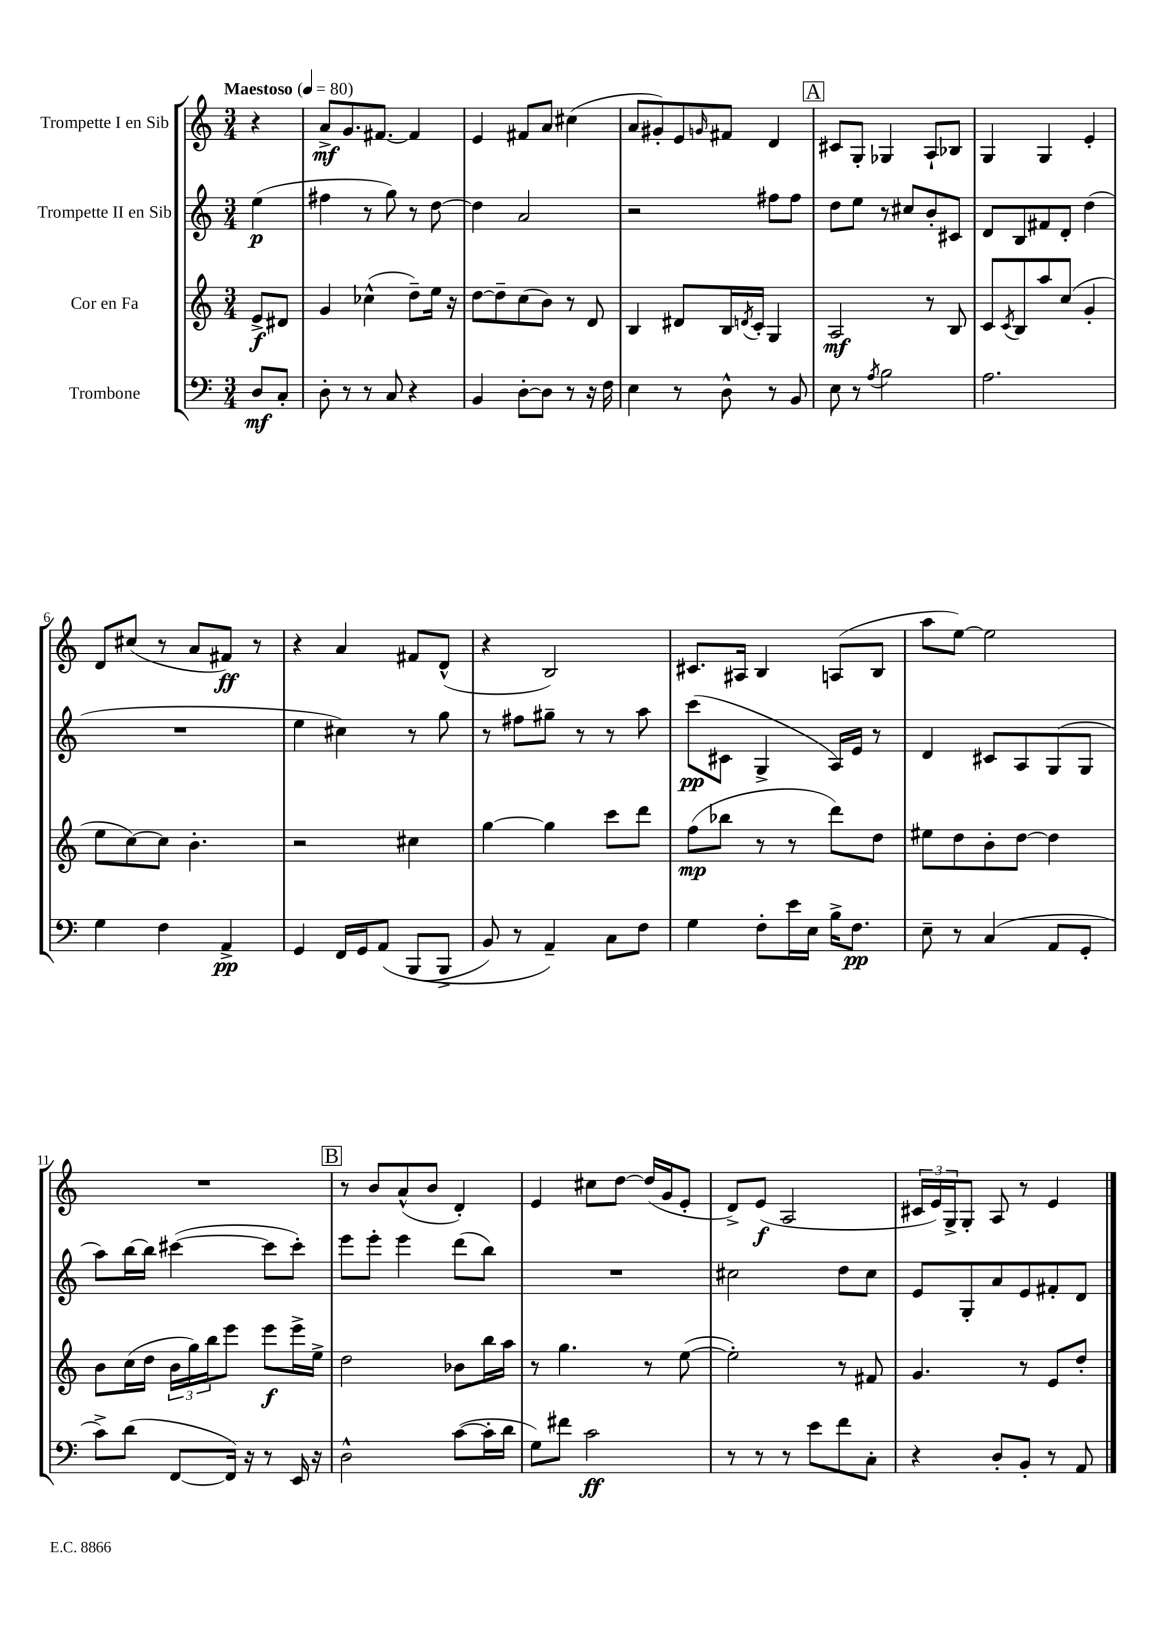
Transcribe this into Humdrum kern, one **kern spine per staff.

**kern	**dynam	**kern	**dynam	**kern	**dynam	**kern	**dynam
*part4	*part4	*part3	*part3	*part2	*part2	*part1	*part1
*staff4	*staff4	*staff3	*staff3	*staff2	*staff2	*staff1	*staff1
*I"Trombone	*	*I"Cor en Fa	*	*I"Trompette II en Sib	*	*I"Trompette I en Sib	*
*clefF4	*	*clefG2	*	*clefG2	*	*clefG2	*
*k[]	*	*k[]	*	*k[]	*	*k[]	*
*M3/4	*	*M3/4	*	*M3/4	*	*M3/4	*
*MM80	*	*MM80	*	*MM80	*	*MM80	*
=	=	=	=	=	=	=	=
!	!	!	!	!	!	!LO:TX:a:B:t=Maestoso	!
8D/L	mf	8e^/L	f	(4ee\	p	4r	.
8C'/J	.	8d#X/J	.	.	.	.	.
=1	=1	=1	=1	=1	=1	=1	=1
8D'\	.	4g/	.	4ff#X\	.	8a^/L	mf
8r	.	.	.	.	.	8.g/	.
8r	.	(4cc-X^^\	.	8r	.	.	.
.	.	.	.	.	.	[8.f#X/J	.
8C/	.	.	.	8gg\)	.	.	.
4r	.	8dd~\L)	.	8r	.	4f#/]	.
.	.	16ee\Jk	.	[8dd\	.	.	.
.	.	16r	.	.	.	.	.
=2	=2	=2	=2	=2	=2	=2	=2
4BB/	.	[8dd\L	.	4dd\]	.	4e/	.
.	.	8dd~\]	.	.	.	.	.
[8D'\L	.	(8cc\	.	2a/	.	8f#X/L	.
8D\J]	.	8b\J)	.	.	.	8a/J	.
8r	.	8r	.	.	.	(4cc#X\	.
16r	.	8d/	.	.	.	.	.
16F\	.	.	.	.	.	.	.
=3	=3	=3	=3	=3	=3	=3	=3
4E\	.	4B/	.	2r	.	8a/L	.
.	.	.	.	.	.	8g#X'/)	.
8r	.	8d#X/L	.	.	.	8e/	.
.	.	.	.	.	.	16qqgn/	.
8D^^\	.	16B/L	.	.	.	8f#X/J	.
.	.	8qdn/	.	.	.	.	.
.	.	16c'/JJ	.	.	.	.	.
8r	.	4G/	.	8ff#X\L	.	4d/	.
8BB/	.	.	.	8ff#\J	.	.	.
!!LO:REH:place=s1:t=A
=4	=4	=4	=4	=4	=4	=4	=4
8E\	.	2A/	mf	8dd\L	.	8c#X/L	.
8r	.	.	.	8ee\J	.	8G'/J	.
8qA/	.	.	.	.	.	.	.
2B\	.	.	.	8r	.	4G-X/	.
.	.	.	.	8cc#X/L	.	.	.
.	.	8r	.	8b'/	.	8A`/L	.
.	.	8B/	.	8c#X/J	.	8B-X/J	.
=5	=5	=5	=5	=5	=5	=5	=5
2.A\	.	8c/L	.	8d/L	.	4G/	.
.	.	8qc/	.	.	.	.	.
.	.	8B/	.	8B/	.	.	.
.	.	8aa/	.	8f#X/	.	4G/	.
.	.	(8cc/J	.	8d'/J	.	.	.
.	.	4g'/	.	(4dd\	.	4e'/	.
!!LO:LB:g=z
=6	=6	=6	=6	=6	=6	=6	=6
4G\	.	8ee\L	.	2.r	.	8d/L	.
.	.	[8cc\)	.	.	.	(8cc#X/J	.
4F\	.	8cc\J]	.	.	.	8r	.
.	.	4.b'\	.	.	.	8a/L	.
4AA^/	pp	.	.	.	.	8f#X/J)	ff
.	.	.	.	.	.	8r	.
=7	=7	=7	=7	=7	=7	=7	=7
4GG/	.	2r	.	4ee\	.	4r	.
16FF/LL	.	.	.	4cc#X\)	.	4a/	.
16GG/J	.	.	.	.	.	.	.
(8AA/J	.	.	.	.	.	.	.
(8BBB/L	.	4cc#X\	.	8r	.	8f#X/L	.
8BBB^/J	.	.	.	8gg\	.	(8d^^/J	.
=8	=8	=8	=8	=8	=8	=8	=8
8BB/)	.	[4gg\	.	8r	.	4r	.
8r	.	.	.	8ff#X\L	.	.	.
4AA~/)	.	4gg\]	.	8gg#X~\J	.	2B/)	.
.	.	.	.	8r	.	.	.
8C\L	.	8ccc\L	.	8r	.	.	.
8F\J	.	8ddd\J	.	8aa\	.	.	.
=9	=9	=9	=9	=9	=9	=9	=9
4G\	.	(8ff\L	mp	(8ccc\L	pp	8.c#X/L	.
.	.	8bb-X\J	.	8c#X\J	.	.	.
.	.	.	.	.	.	16A#X/Jk	.
8F'\L	.	8r	.	4G^/	.	4B/	.
16e\L	.	8r	.	.	.	.	.
16E\JJ	.	.	.	.	.	.	.
16B^\KL	.	8ddd\L)	.	16A/LL)	.	(8An/L	.
8.F\J	pp	.	.	16e/JJ	.	.	.
.	.	8dd\J	.	8r	.	8B/J	.
=10	=10	=10	=10	=10	=10	=10	=10
8E~\	.	8ee#X\L	.	4d/	.	8aa\L	.
8r	.	8dd\	.	.	.	[8ee\J)	.
(4C/	.	8b'\	.	8c#X/L	.	2ee\]	.
.	.	[8dd\J	.	8A/	.	.	.
8AA/L	.	4dd\]	.	(8G/	.	.	.
8GG'/J	.	.	.	8G/J	.	.	.
!!LO:LB:g=z
=11	=11	=11	=11	=11	=11	=11	=11
8c^\L)	.	8b\L	.	8aa\L)	.	2.r	.
(8d\J	.	(16cc\L	.	[16bb\L	.	.	.
.	.	16dd\JJ	.	16bb\JJ]	.	.	.
[8FF/L	.	24b\LL	.	([4ccc#X\	.	.	.
.	.	24gg\)	.	.	.	.	.
.	.	24bb\J	.	.	.	.	.
16FF/Jk])	.	8eee\J	.	.	.	.	.
16r	.	.	.	.	.	.	.
8r	.	8eee\L	f	8ccc#\L]	.	.	.
16EE/	.	16eee^\L	.	8ccc#'\J)	.	.	.
16r	.	16ee^\JJ	.	.	.	.	.
!!LO:REH:place=s1:t=B
=12	=12	=12	=12	=12	=12	=12	=12
2D^^\	.	2dd\	.	8eee\L	.	8r	.
.	.	.	.	8eee'\J	.	8b/L	.
.	.	.	.	4eee\	.	(8a^^/	.
.	.	.	.	.	.	8b/J	.
([8c\L	.	8b-X\L	.	(8ddd\L	.	4d'/)	.
16c'\L]	.	16bb\L	.	8bb\J)	.	.	.
16d\JJ	.	16aa\JJ	.	.	.	.	.
=13	=13	=13	=13	=13	=13	=13	=13
8G\L)	.	8r	.	2.r	.	4e/	.
8f#X\J	.	4.gg\	.	.	.	.	.
2c\	ff	.	.	.	.	8cc#X\L	.
.	.	.	.	.	.	[8dd\J	.
.	.	8r	.	.	.	(16dd/LL]	.
.	.	.	.	.	.	16g/J	.
.	.	([8ee\	.	.	.	8e'/J	.
=14	=14	=14	=14	=14	=14	=14	=14
8r	.	2ee'\])	.	2cc#X\	.	8d^/L)	.
8r	.	.	.	.	.	(8e/J	f
8r	.	.	.	.	.	2A/	.
8e\L	.	.	.	.	.	.	.
8f\	.	8r	.	8dd\L	.	.	.
8C'\J	.	8f#X/	.	8cc#\J	.	.	.
=15	=15	=15	=15	=15	=15	=15	=15
4r	.	4.g/	.	8e/L	.	24c#X/LL	.
.	.	.	.	.	.	24e/)	.
.	.	.	.	.	.	24G^/J	.
.	.	.	.	8G'/	.	8G'/J	.
8D'/L	.	.	.	8a/	.	8A/	.
8BB'/J	.	8r	.	8e/	.	8r	.
8r	.	8e/L	.	8f#X'/	.	4e/	.
8AA/	.	8dd'/J	.	8d/J	.	.	.
==	==	==	==	==	==	==	==
*-	*-	*-	*-	*-	*-	*-	*-
